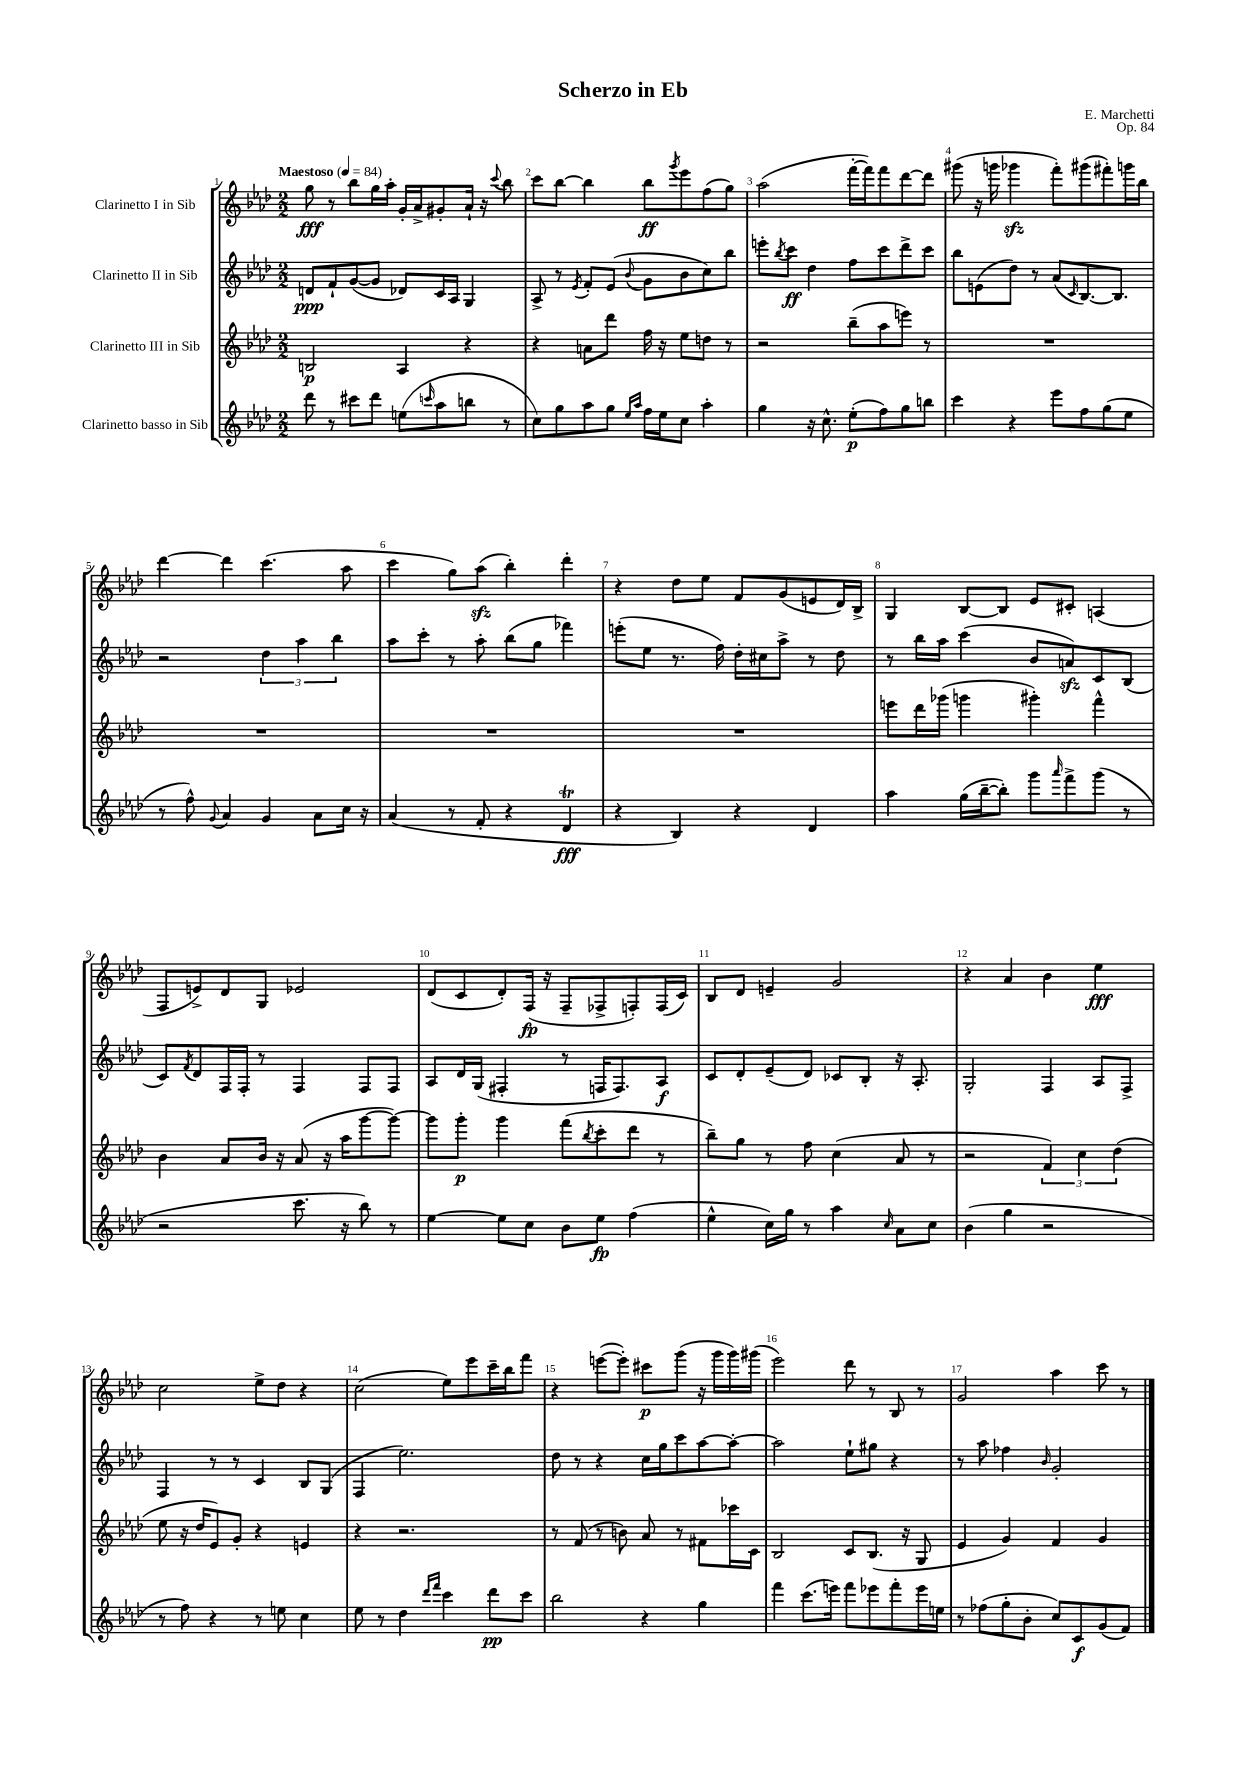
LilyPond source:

\header { title = "Scherzo in Eb" composer = "E. Marchetti" opus = "Op. 84" }
<<
\new StaffGroup <<
\new Staff = "s0" \with { instrumentName = "Clarinetto I in Sib" } {
    \clef treble \key aes \major \numericTimeSignature \time 2/2 \tempo "Maestoso" 4 = 84
    g''8\fff r8 bes''8 g''16 aes''16-. g'16-. aes'16-> gis'8-. aes'16-! r16 \appoggiatura { c'''8 } bes''8 |
    c'''8 bes''8~ bes''4 bes''8\ff \acciaccatura { g'''8 } ees'''8 f''8( g''8) |
    aes''2( f'''16~-. f'''16) f'''8 des'''8~ des'''8 |
    gis'''8( r16 g'''16 ges'''4\sfz f'''8-.) gis'''8( fis'''8-.) g'''16 bes''16 |
    des'''4~ des'''4 c'''4.( aes''8 |
    c'''4 g''8) aes''8\sfz( bes''4-.) des'''4-. |
    r4 des''8 ees''8 f'8 g'8( e'8 des'16) bes16-> |
    g4 bes8~ bes8 ees'8 cis'8-. a4( |
    f8 e'8->) des'8 g8 ees'2 |
    des'8( c'8 des'8-.) f16\fp( r16 f8-- fes8-> f8-.) f16( c'16) |
    bes8 des'8 e'4-- g'2 |
    r4 aes'4 bes'4 ees''4\fff |
    c''2 ees''8-> des''8 r4 |
    c''2( ees''8) ees'''8 c'''16-- bes''16 f'''8 |
    r4 e'''8~( e'''8-.) cis'''8\p g'''8( r16 g'''16 g'''16) gis'''16( |
    ees'''2) des'''8 r8 bes8 r8 |
    g'2 aes''4 c'''8 r8 \bar "|." |
}
\new Staff = "s1" \with { instrumentName = "Clarinetto II in Sib" } {
    \clef treble \key aes \major \numericTimeSignature \time 2/2
    d'8\ppp f'8-! g'8~( g'8 des'8) c'16 aes16 g4 |
    aes8-> r8 \acciaccatura { ees'8 } f'8-. ees'8( \appoggiatura { bes'8 } g'8 bes'8 c''8) bes''8 |
    e'''8-. \acciaccatura { bes''8 } c'''8\ff des''4 f''8 c'''8 des'''8-> c'''8 |
    bes''8 e'8( des''8) r8 aes'8( \grace { c'16 } bes8.~) bes8. |
    r2 \tuplet 3/2 { des''4 aes''4 bes''4 } |
    aes''8 c'''8-. r8 aes''8-. bes''8( g''8 fes'''4) |
    e'''8-.( ees''8 r8. f''16) des''16-. cis''16 aes''8-> r8 des''8 |
    r8 bes''16 aes''16 c'''4( bes'8 a'8\sfz) c'8 bes8( |
    c'8) \acciaccatura { f'8 } des'8 f16 f16-. r8 f4 f8 f8 |
    aes8 des'16 g16( fis4-. r8 f16 f8.) aes8\f |
    c'8 des'8-. ees'8--( des'8) ces'8 bes8-. r16 aes8.-. |
    g2-. f4 aes8 f8-> |
    f4 r8 r8 c'4 bes8 g8( |
    f4 ees''2.) |
    des''8 r8 r4 c''16 g''16 c'''8 aes''8~ aes''8~-. |
    aes''2 ees''8-! gis''8 r4 |
    r8 aes''8 fes''4 \grace { bes'16 } g'2-. \bar "|." |
}
\new Staff = "s2" \with { instrumentName = "Clarinetto III in Sib" } {
    \clef treble \key aes \major \numericTimeSignature \time 2/2
    b2\p aes4 r4 |
    r4 a'8 des'''8 f''16 r16 ees''8 d''8 r8 |
    r2 bes''8--( aes''8 e'''8) r8 |
    R1 |
    R1 |
    R1 |
    R1 |
    e'''8 des'''16 ges'''16( g'''4 gis'''4-.) f'''4-^ |
    bes'4 aes'8 bes'16 r16 aes'8( r16 aes''16 g'''8~ g'''8~) |
    g'''8 g'''8-.\p g'''4 f'''8( \acciaccatura { bes''8 } c'''8-. des'''8 r8 |
    bes''8--) g''8 r8 f''8 c''4( aes'8 r8 |
    r2 \tuplet 3/2 { f'4) c''4 des''4( } |
    ees''8 r16 des''16 ees'8) g'8-. r4 e'4 |
    r4 r2. |
    r8 f'8( r8 b'8) aes'8 r8 fis'8 ces'''16 c'16 |
    bes2 c'8 bes8.( r16 g8 |
    ees'4 g'4) f'4 g'4 \bar "|." |
}
\new Staff = "s3" \with { instrumentName = "Clarinetto basso in Sib" } {
    \clef treble \key aes \major \numericTimeSignature \time 2/2
    des'''8 r8 cis'''8 des'''8 e''8( \grace { c'''16 } aes''8 b''8 r8 |
    c''8) g''8 aes''8 g''8 \grace { ees''16 aes''16 } f''16 ees''16 c''8 aes''4-. |
    g''4 r16 c''8.-^ ees''8-.\p( f''8) g''8 b''8 |
    c'''4 r4 ees'''8 f''8 g''8( ees''8 |
    r8 f''8-^) \appoggiatura { g'8 } aes'4 g'4 aes'8 c''16 r16 |
    aes'4( r8 f'8-. r4 des'4\trill\fff |
    r4 bes4) r4 des'4 |
    aes''4 g''16( bes''16~-- bes''8-.) g'''8 \grace { aes'''16 } f'''8-> g'''8( r8 |
    r2 c'''8. r16 bes''8) r8 |
    ees''4~ ees''8 c''8 bes'8 ees''8\fp f''4( |
    ees''4-^ c''16) g''16 r8 aes''4 \grace { c''16 } aes'8 c''8 |
    bes'4( g''4 r2 |
    r8 f''8) r4 r8 e''8 c''4 |
    ees''8 r8 des''4 \grace { des'''16 f'''16 } c'''4 des'''8\pp c'''8 |
    bes''2 r4 g''4 |
    f'''4 c'''8.( e'''16) f'''8 ees'''8 f'''8-. ees'''16 e''16 |
    r8 fes''8( g''8-. bes'8-. c''8) c'8\f g'8( f'8) \bar "|." |
}
>>
>>
\layout { \context { \Score \override BarNumber.break-visibility = ##(#f #t #t) barNumberVisibility = #all-bar-numbers-visible } }
